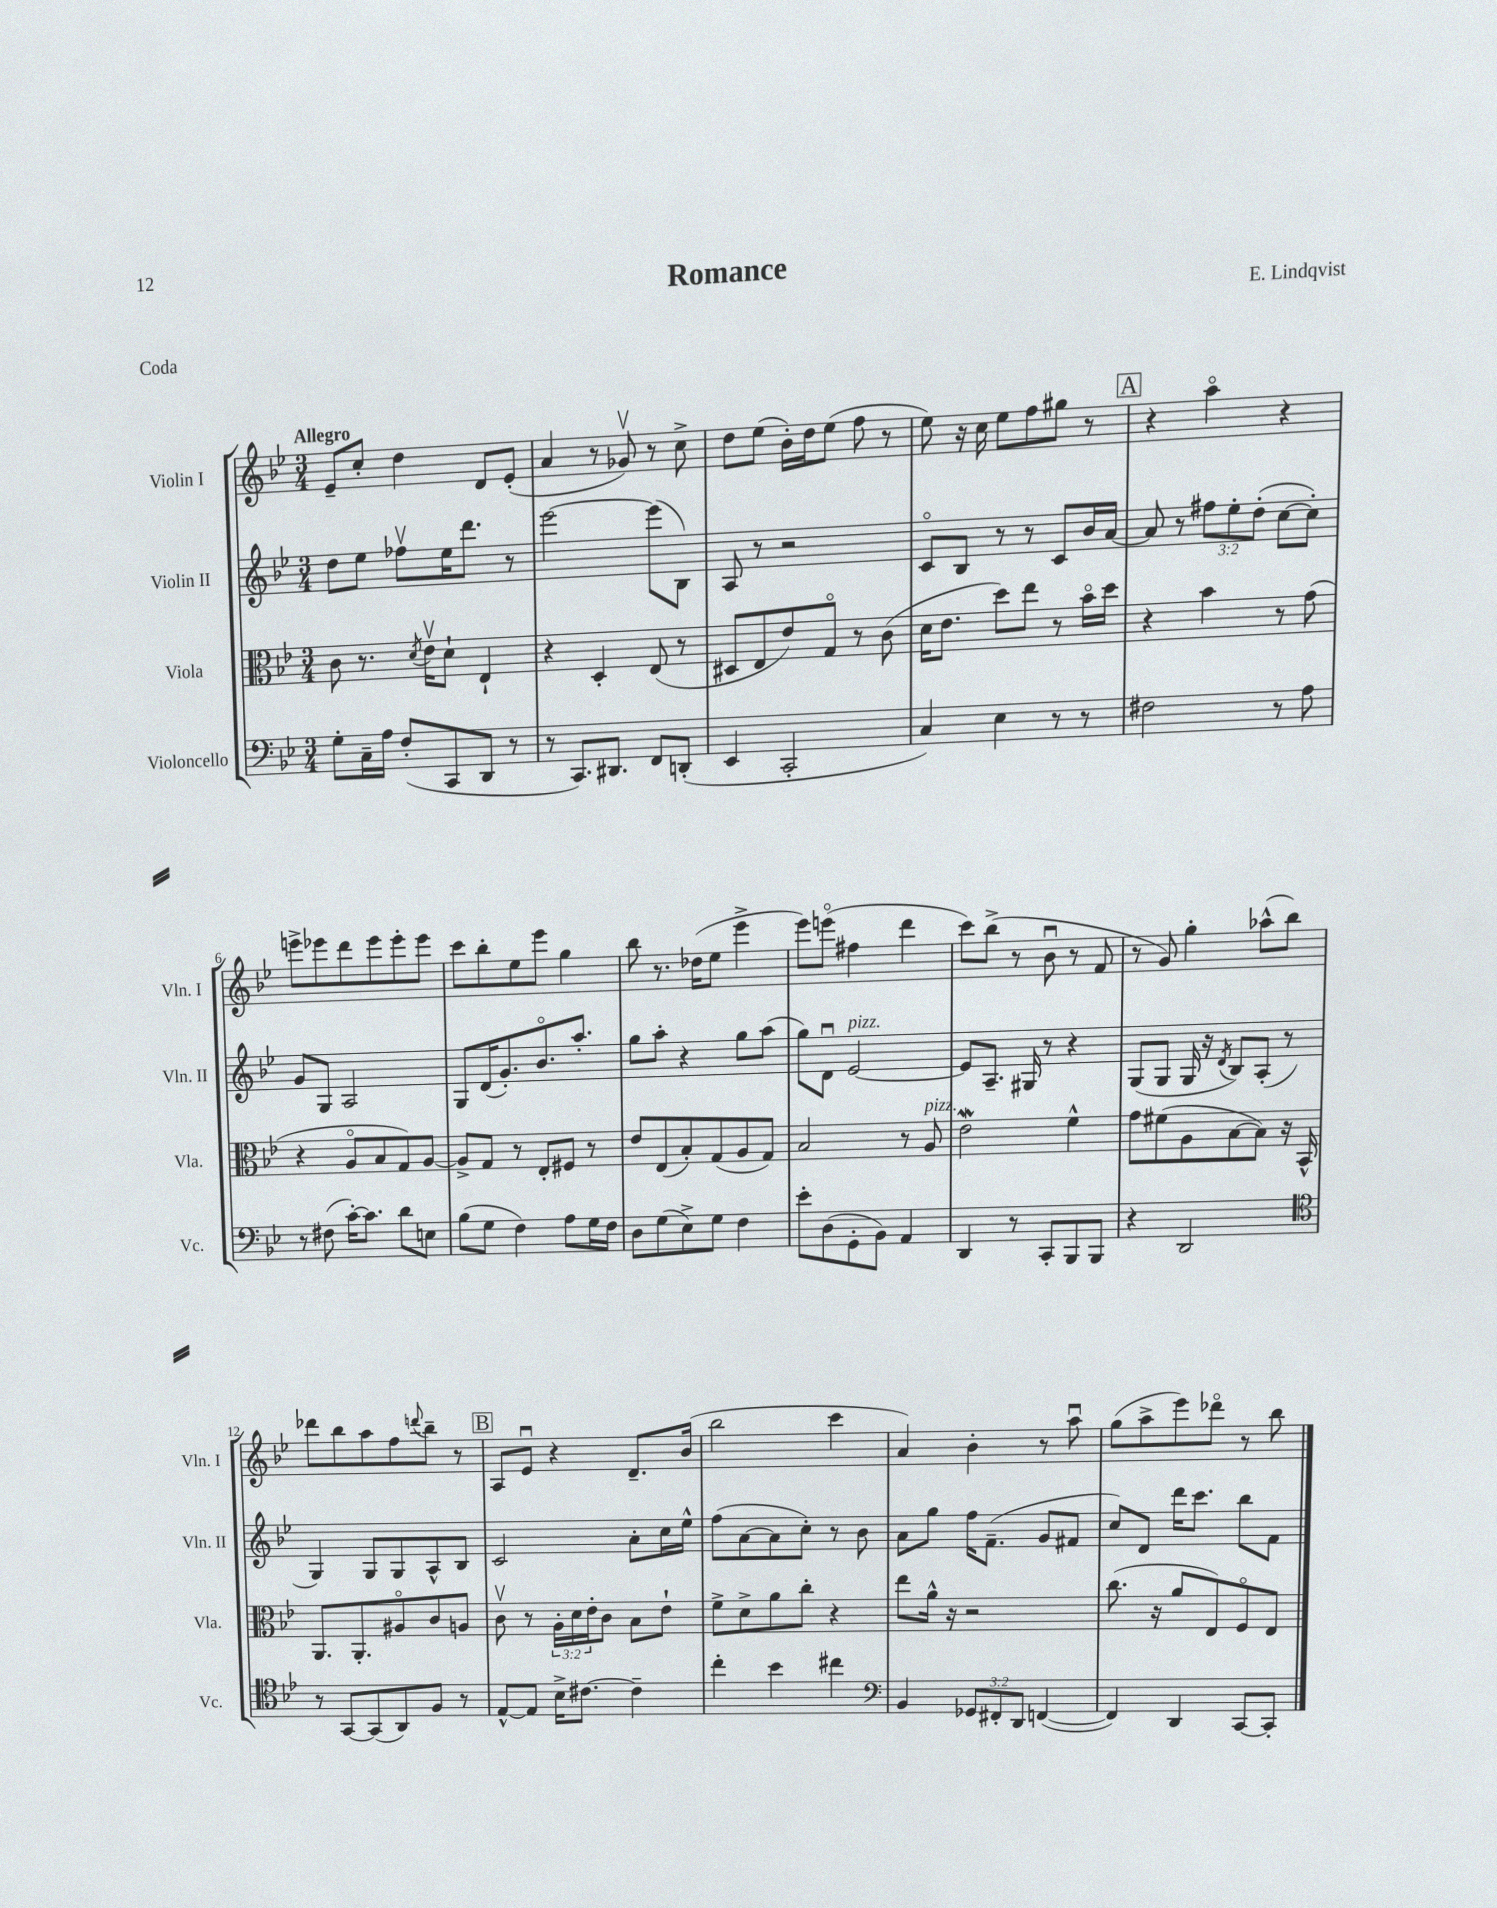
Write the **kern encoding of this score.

**kern	**kern	**kern	**kern
*part4	*part3	*part2	*part1
*staff4	*staff3	*staff2	*staff1
*I"Violoncello	*I"Viola	*I"Violin II	*I"Violin I
*I'Vc.	*I'Vla.	*I'Vln. II	*I'Vln. I
*clefF4	*clefC3	*clefG2	*clefG2
*k[b-e-]	*k[b-e-]	*k[b-e-]	*k[b-e-]
*M3/4	*M3/4	*M3/4	*M3/4
=1	=1	=1	=1
!	!	!	!LO:TX:a:B:t=Allegro
8G'\L	8c\	8dd\L	8e-~/L
16C~\L	8.r	8ee-\J	8cc'/J
16A\JJ	.	.	.
(8F'/L	.	8ff-Xv\L	4dd\
.	8qd/	.	.
.	16e-v\KL	.	.
8CC/	8d`\J	16ee-\K	.
.	.	8.ddd\J	.
8DD/J	4E-`/	.	8d/L
8r	.	8r	(8e-'/J
=2	=2	=2	=2
8r	4r	[2eee-\	4a/
8.CC/L)	.	.	.
.	4D'/	.	8r
8.DD#X/J	.	.	.
.	.	.	8g-Xv/)
8FF/L	(8E-/	(8eee-\L]	8r
(8DDn'/J	8r	8B-\J)	8cc^\
=3	=3	=3	=3
4EE-/	8D#X/L	8A/	8dd\L
.	8E-/	8r	(8ee-\J
2CC'/	8e-/)	2r	16b-'\LL)
.	.	.	16dd\J
.	8G/J	.	(8ee-\J
.	8r	.	8ff\
.	(8c\	.	8r
=4	=4	=4	=4
4C/)	16d\KL	8c/L	8ee-\)
.	8.e-\J	.	.
.	.	8B-/J	16r
.	.	.	16cc\
4E-\	8dd\L)	8r	8ee-\L
.	8ee-\J	8r	8ff\
8r	8r	8c/L	8gg#X\J
8r	16b-\LL	16b-/L	8r
.	16dd\JJ	[16a/JJ	.
!!LO:REH:place=s1:t=A
=5	=5	=5	=5
2F#X\	4r	8a/]	4r
.	.	8r	.
.	4b-\	12ff#X\L	4aa\
.	.	12ee-'\	.
.	.	(12dd'\J	.
8r	8r	[8cc\L	4r
8A\	(8g\	8cc'\J])	.
!!LO:LB:g=z
=6	=6	=6	=6
8r	4r	8g/L	8eeen^\L
(8F#X\	.	8G/J	8eee-X\
[16c'\KL)	8A/L	2A/	8ddd\
8.c\J]	.	.	.
.	8B-/	.	8eee-\
8d\L	8G/)	.	8eee-'\
8En\J	[8A/J	.	8eee-\J
=7	=7	=7	=7
(8B-\L	8A^/L]	8G/L	8ccc\L
8G\J	8G/J	(16d/K	8bb-'\
.	.	8.g'/)	.
4F\)	8r	.	8ee-\
.	8E-'/L	8.b-/	8eee-\J
8A\L	8F#X/J	.	4gg\
.	.	8.aa'/J	.
16G\L	8r	.	.
16F\JJ	.	.	.
=8	=8	=8	=8
8D\L	8e-/L	8gg\L	8bb-\
(8G\	(8E-/	8aa'\J	8.r
8E-^\)	8B-'/)	4r	.
.	.	.	(16dd-X\KL
8G\J	(8G/	.	8ee-\J
4F\	8A/	8gg\L	4eee-^\
.	8G/J)	(8aa\J	.
=9	=9	=9	=9
8e-'\L	2B-/	8gg\L)	8eee-\L)
(8D\	.	8du\J	(8eeen\J
!	!	!LO:TX:a:i:t=pizz.	!
8GG'\	.	[2e-/	4ff#X\
8BB-\J)	.	.	.
4AA/	8r	.	4ddd\
!	!LO:TX:a:i:t=pizz.	!	!
.	8A/	.	.
=10	=10	=10	=10
4DD/	2e-w\	8e-/L]	8ccc\L)
.	.	8.A~/J	(8bb-^\J
8r	.	.	8r
.	.	16G#X/	.
8CC'/L	.	8r	8b-u\
8BBB-/	4f^^\	4r	8r
8BBB-/J	.	.	8f/
=11	=11	=11	=11
4r	8g\L	(8G/L	8r
.	(8f#X\	8G/J	8g/)
2DD/	8A\	16G/	4gg'\
.	.	16r	.
.	.	8qd/	.
.	[8B-\	8B-/L)	.
.	8B-\J])	(8A'/J	(8aa-X^^\L
.	16r	8r	8bb-\J)
.	16BB-^^/	.	.
!!LO:LB:g=z
=12	=12	=12	=12
*clefC4	*	*	*
8r	8.AA/L	4G/)	8ddd-X\L
[8GG/L	.	.	8bb-\
.	8.AA'/	.	.
(8GG/]	.	8G/L	8aa\
8AA/)	8A#X/	8G/	8ff\
.	.	.	8qqdddn/
8F/J	8c/	8A^^/	8bb-~\J
8r	8An/J	8B-/J	8r
!!LO:REH:place=s1:t=B
=13	=13	=13	=13
[8E-^^/L	8cv\	2c/	8A/L
8E-/J]	8r	.	8e-u/J
16B-^\KL	24A'\LL	.	4r
.	24d\	.	.
[8.c#X\J	.	.	.
.	24e-'\J	.	.
.	8c\J	.	.
4c#~\]	8B-\L	8a'\L	8.d~/L
.	8e-`\J	16cc\L	.
.	.	16ee-^^\JJ	(16b-/Jk
=14	=14	=14	=14
4cc'\	8f^\L	(8ff\L	2bb-\
.	8d^\	[8a\	.
4b-\	8a\	8a\]	.
.	8cc'\J	8cc'\J)	.
4cc#X\	4r	8r	4ccc\
.	.	8b-\	.
=15	=15	=15	=15
*clefF4	*	*	*
4BB-/	8ee-\L	8a\L	4a/)
.	16a^^\Jk	8gg\J	.
.	16r	.	.
12GG-X/L	2r	16ff\KL	4b-'\
.	.	(8.f~\J	.
12FF#X'/	.	.	.
12DD/J	.	.	.
([4FFn/	.	8g/L	8r
.	.	8f#X/J	8aau\
=16	=16	=16	=16
4FF/])	(8.cc\	8cc/L)	(8gg\L
.	.	8d/J	8aa^\
.	16r	.	.
4DD/	8a/L	16ddd\KL	8eee-\)
.	.	8.ccc\J	.
.	8E-/)	.	8ddd-X\J
[8CC/L	8F/	8bb-\L	8r
8CC'/J]	8E-/J	8f\J	8bb-\
==	==	==	==
*-	*-	*-	*-
